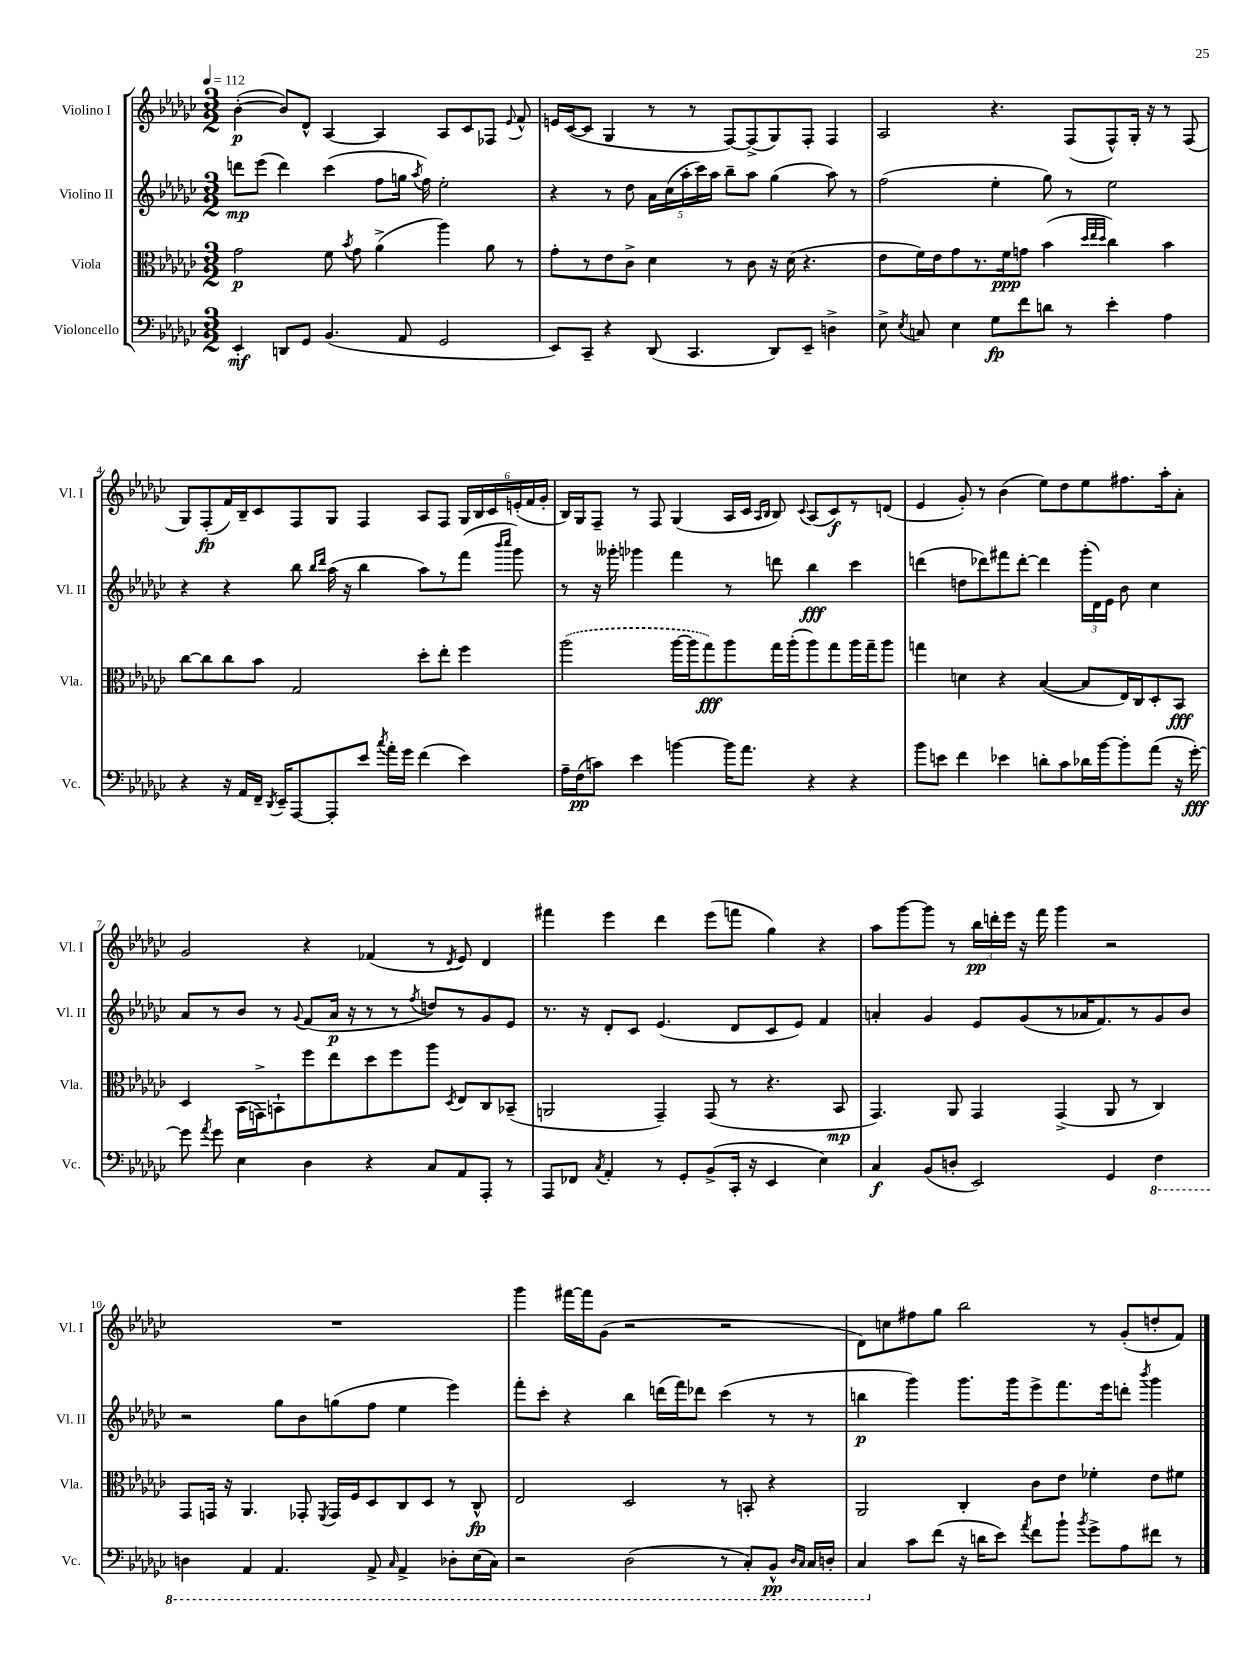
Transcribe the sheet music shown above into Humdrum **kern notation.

**kern	**kern	**kern	**kern
*staff4	*staff3	*staff2	*staff1
*clefF4	*clefC3	*clefG2	*clefG2
*k[b-e-a-d-g-c-]	*k[b-e-a-d-g-c-]	*k[b-e-a-d-g-c-]	*k[b-e-a-d-g-c-]
*M3/2	*M3/2	*M3/2	*M3/2
*MM112	*MM112	*MM112	*MM112
4EE-'	2g-	8ddd	([4b-'
.	.	(8eee-	.
8DD	.	4ddd)	8b-])
8GG-	.	.	8d-^^
(4.BB-	8f	(4ccc-	[4A-
.	8qb-	.	.
.	8g-	.	.
.	(4a-^	8ff	4A-]
8AA-	.	16gg	.
.	.	8qaa-	.
.	.	16ff)	.
2GG-	4aa-)	2ee-'	8A-
.	.	.	8c-
.	8a-	.	8F-
.	.	.	8qqe-
.	8r	.	8f^^
=	=	=	=
8EE-)	8g-'	4r	16e
.	.	.	([16c-
8CC-~	8r	.	8c-]
4r	8e-	8r	4G-
.	8c-^	8dd-	.
(8DD-	4d-	20a-	8r
.	.	(20cc-	.
.	.	20aa-'	.
4.CC-	.	.	8r
.	.	20ccc-)	.
.	.	20aa-	.
.	8r	8bb-~	[8F)
.	8c-	8aa-	(8F^]
8DD-)	16r	(4gg-	8G-)
.	(16d-	.	.
8EE-~	4.r	.	8F'
4D^	.	8aa-)	4F
.	.	8r	.
=	=	=	=
8E-^	8e-	(2ff	2A-
8qE-	.	.	.
8C	16f)	.	.
.	16e-	.	.
4E-	8g-	.	.
.	8.r	.	.
8G-	.	4ee-'	4.r
.	16f	.	.
8f	8g	.	.
8d	(4b-	8gg-)	.
8r	.	8r	(8F
.	32qqdd-	.	.
.	32qqee-	.	.
.	32qqdd-	.	.
4e-'	4cc-)	2ee-	8F^^)
.	.	.	16G-'
.	.	.	16r
4A-	4b-	.	8r
.	.	.	(8F
=	=	=	=
4r	[8cc-	4r	8G-)
.	8cc-]	.	(8F'
16r	8cc-	4r	16f)
16AA-	.	.	16B-~
16FF~	8b-	.	8c-
8qDD-	.	.	.
16EE-~	.	.	.
[8AAA-	2G-	8bb-	8F
.	.	16qqbb-	.
.	.	16qqddd-	.
8AAA-']	.	(16aa-	8G-
.	.	16r	.
8e-	.	4bb-	4F
8qcc-	.	.	.
16a-'	.	.	.
16g-	.	.	.
(4f	8dd-'	8aa-)	8A-
.	8ee-'	8r	8F
4e-)	4ff	(8fff	24G-
.	.	.	24B-
.	.	.	24c-
.	.	16qqbbb-	.
.	.	16qqcccc-	.
.	.	8ggg-)	(24e'
.	.	.	24f
.	.	.	24g-'
=	=	=	=
16A-~	(2aa-	8r	16B-)
(16F	.	.	16G-
8c)	.	16r	8F~
.	.	16ggg--'	.
4e-	.	4ggg-	8r
.	.	.	8F
[4b	[16aa-	4fff	(4G-
.	16aa-]	.	.
.	8gg-)	.	.
16b]	8aa-	8r	16A-
8.a-	.	.	16c-
.	.	.	16qqA-
.	.	.	16qqB-
.	16gg-	8ddd	8B-)
.	(16aa-'	.	.
.	.	.	8qqc-
4r	8aa-)	4bb-	(8A-
.	8gg-	.	8c-)
4r	16aa-	4ccc-	8r
.	16gg-~	.	.
.	8aa-	.	(8d
=	=	=	=
8b-	4gg	(4ddd	4e-
8e	.	.	.
4f	4d	8dd	8g-')
.	.	8ddd-)	8r
4e-	4r	8fff#	(4b-
.	.	[8ddd-'	.
8d'	([4B-	4ddd-]	8ee-)
8c-	.	.	8dd-
16d-	8B-]	(24ggg-'	8ee-
.	.	24d-)	.
[16b-	.	.	.
.	.	24e-	.
8b-']	16E-)	8b-	8.ff#
.	16C-	.	.
(8a-	8D-'	4cc-	.
.	.	.	16aa-'
16r	8BB-	.	8a-'
[16g-')	.	.	.
=	=	=	=
8g-]	4D-	8a-	2g-
8qa-	.	.	.
8g-	.	8r	.
4E-	(16BB-	8b-	.
.	16GG^)	.	.
.	8BB`	8r	.
.	.	8qqg-	.
4D-	8ff	(8f	4r
.	8ee-	16a-	.
.	.	16r	.
4r	8dd-	8r	(4f-
.	8ff	8r	.
.	.	8qff	.
8C-	8aa-	8dd)	8r
.	8qD-	.	8qd-
8AA-	8E-	8r	8e-)
8AAA-'	8C-	8g-	4d-
8r	(8BB-~	8e-	.
=	=	=	=
8AAA-	2AA	8.r	4fff#
8FF-	.	.	.
.	.	16r	.
8qC-	.	.	.
4AA-'	.	8d-'	4eee-
.	.	8c-	.
8r	4GG-~)	(4.e-	4ddd-
8GG-'	.	.	.
(8BB-^	(8GG-	.	(8eee-
16CC-'	8r	8d-	8fff
16r	.	.	.
4EE-	4.r	8c-	4gg-)
.	.	8e-)	.
4E-)	.	4f	4r
.	8BB-	.	.
=	=	=	=
4C-	4.GG-)	4a'	8aa-
.	.	.	[8ggg-
(8BB-	.	4g-	8ggg-]
8D'	8AA-	.	8r
2EE-)	4GG-	8e-	24bb-
.	.	.	24ddd'
.	.	.	24eee-
.	.	(8g-	16r
.	.	.	16fff
.	(4GG-^	8r	4ggg-
.	.	16a-	.
.	.	8.f)	.
4GG-	8AA-	.	2r
.	8r	8r	.
4FF	4C-)	8g-	.
.	.	8b-	.
=	=	=	=
4DD	8GG-	2r	1.r
.	16GG	.	.
.	16r	.	.
4AAA-	4.AA-	.	.
4.AAA-	.	8gg-	.
.	8GG-'	8b-	.
.	8qFF	.	.
.	16GG-	(8gg	.
.	16F	.	.
8AAA-^	8D-	8ff	.
16qqCC-	.	.	.
4AAA-^	8C-	4ee-	.
.	8D-	.	.
8DD-'	8r	4eee-)	.
(16EE-	8C-^^	.	.
16CC-)	.	.	.
=	=	=	=
2r	2E-	8fff'	4ggg-
.	.	8ccc-'	.
.	.	4r	[16fff#
.	.	.	16fff#]
.	.	.	(8g-
(2DD-	2D-	4bb-	2r
.	.	(16ddd	.
.	.	16fff)	.
.	.	8ddd-	.
8r	8r	(4ccc-	2r
8CC-')	8BB'	.	.
8BBB-^^	4r	8r	.
16qqDD-	.	.	.
16qqCC-	.	.	.
16CC-	.	8r	.
16DD'	.	.	.
=	=	=	=
4CC-	2AA-	4bb	8d-)
.	.	.	8cc
8c-	.	4ggg-)	8ff#
(8f	.	.	8gg-
16r	4C-'	8.ggg-	2bb-
16d	.	.	.
8e-)	.	.	.
.	.	16ggg-	.
8qa-	.	.	.
8f	8c-	8eee-^	.
8b-`	8e-	8.fff	.
8qb-	.	.	.
8g-^	4f-'	.	8r
.	.	16eee-	.
8A-	.	8ddd'	(8g-'
.	.	8qbbb-	.
8f#	8e-	4ggg-	8dd'
8r	8f#	.	8f)
==	==	==	==
*-	*-	*-	*-
